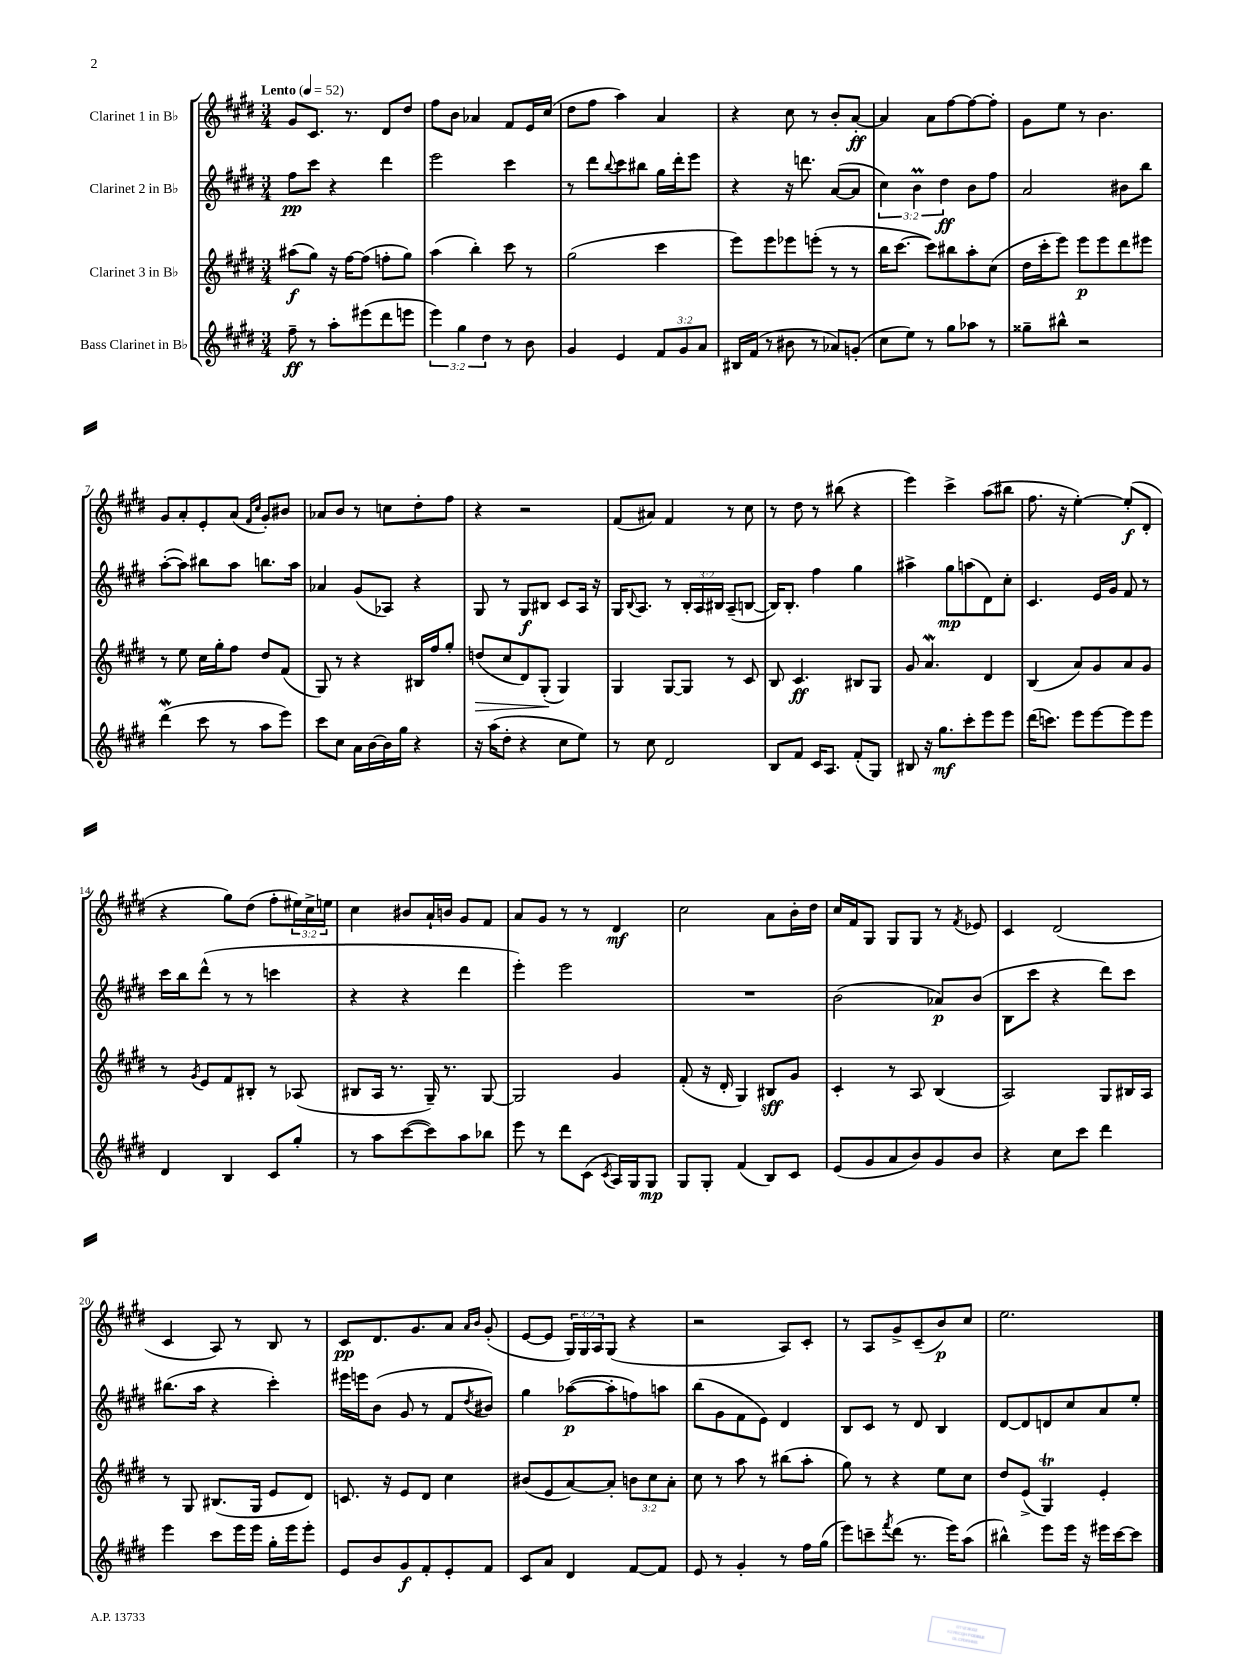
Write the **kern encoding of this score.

**kern	**kern	**kern	**kern
*staff4	*staff3	*staff2	*staff1
*clefG2	*clefG2	*clefG2	*clefG2
*k[f#c#g#d#]	*k[f#c#g#d#]	*k[f#c#g#d#]	*k[f#c#g#d#]
*M3/4	*M3/4	*M3/4	*M3/4
*MM52	*MM52	*MM52	*MM52
8ff#~	(8aa#	8ff#	8g#
8r	8gg#)	8ccc#	8.c#
8aa'	16r	4r	.
.	[16ff#	.	8.r
(8eee#	(8ff#]	.	.
8ddd#	8ff'	4ddd#	8d#
8eee	8gg#)	.	8dd#
=	=	=	=
6eee)	(4aa	2eee	8ff#
.	.	.	8b
6gg#	.	.	.
.	4bb')	.	4a-
6dd#	.	.	.
8r	8ccc#	4ccc#	8f#
8b	8r	.	16e
.	.	.	(16cc#
=	=	=	=
4g#	(2gg#	8r	8dd#
.	.	8ddd#	8ff#
.	.	8qqbb	.
4e	.	8ccc#	4aa)
.	.	8bb#	.
12f#	4ccc#	16gg#	4a
.	.	16ddd#'	.
12g#	.	.	.
.	.	8eee	.
12a	.	.	.
=	=	=	=
16B#	8eee)	4r	4r
(16f#	.	.	.
8r	8eee	.	.
8b#	8eee-	16r	8cc#
.	.	8.ddd	.
8r	(8eee'	.	8r
8a-)	8r	([8a	8b'
(8g'	8r	8a]	[8a'
=	=	=	=
8cc#	16bb	6cc#)	4a]
.	[8.ccc#	.	.
8ee)	.	.	.
.	.	6b	.
8r	8ccc#])	.	8a
.	.	6dd#	.
8gg#	8bb#	.	[8ff#
8aa-	8aa'	8b	8ff#_
8r	(8cc#	8ff#	8ff#']
=	=	=	=
8gg##~	16dd#	2a	8g#
.	16ccc#'	.	.
8bb#^^	8eee)	.	8ee
2r	8eee	.	8r
.	8eee	.	4.b
.	8ddd#	8b#	.
.	8eee#	8bb	.
=	=	=	=
(4ddd#	8r	([8aa'	8g#
.	8ee	8aa])	8a'
8ccc#	16cc#	8bb#	8e'
.	16gg#'	.	.
8r	8ff#	8aa	(8a
.	.	.	16qqf#
.	.	.	16qqcc#
8aa	8dd#	8.bb	8g#')
8eee)	(8f#	.	8b#
.	.	16aa	.
=	=	=	=
8ccc#	8G#)	4a-	8a-
8cc#	8r	.	8b
16a	4r	(8g#	8r
[16b	.	.	.
16b]	.	8A-)	8cc
16gg#	.	.	.
4r	16B#	4r	8dd#'
.	16ff#	.	.
.	8gg#'	.	8ff#
=	=	=	=
16r	(8dd	8G#	4r
(16aa	.	.	.
8dd#'	8cc#	8r	.
4r	8d#)	8G#	2r
.	(8G#'	8B#	.
8cc#	4G#)	8c#	.
8ee)	.	16A	.
.	.	16r	.
=	=	=	=
8r	4G#	16G#	(8f#
.	.	8qqB	.
.	.	8.A	.
8cc#	.	.	8a#)
2d#	[8G#	8r	4f#
.	8G#]	24B'	.
.	.	24A	.
.	.	24B#	.
.	8r	(8A~	8r
.	8c#	[8B	8cc#
=	=	=	=
8B	8B	16B])	8r
.	.	8.B'	.
8f#	4.c#	.	8dd#
16c#	.	4ff#	8r
8.A	.	.	.
.	.	.	(8bb#
(8f#'	8B#	4gg#	4r
8G#)	8G#	.	.
=	=	=	=
8B#	8g#	4aa#^	4eee)
16r	4.a	.	.
8.gg#	.	.	.
.	.	8gg#	4ccc#^
8ccc#'	.	(8aa	.
8eee	4d#	8d#)	(8aa
8eee	.	8cc#'	8bb#
=	=	=	=
(16ddd#	(4B	4.c#	8.ff#
8.ccc)	.	.	.
.	.	.	16r
8eee	8a)	.	[4ee')
[8eee	8g#	16e	.
.	.	16g#	.
8eee]	8a	8f#	(8ee']
8eee	8g#	8r	8d#'
=	=	=	=
4d#	8r	16ccc#	4r
.	.	16bb	.
.	8qg#	.	.
.	8e	(8ddd#^^	.
4B	8f#	8r	8gg#)
.	8B#'	8r	(8dd#
8c#	8r	4ccc	8ff#'
8gg#'	(8A-	.	24ee#)
.	.	.	24cc#^
.	.	.	24ee
=	=	=	=
8r	8B#	4r	4cc#
8aa	16A	.	.
.	8.r	.	.
([8ccc#	.	4r	8b#
8ccc#])	16G#~)	.	16a`
.	8.r	.	16b
8aa	.	4ddd#	8g#
8bb-	[8G#	.	8f#
=	=	=	=
8eee	2G#]	4eee')	8a
8r	.	.	8g#
8ddd#	.	2eee	8r
(8c#	.	.	8r
8qc#	.	.	.
16A)	4g#	.	4d#
16G#	.	.	.
8G#	.	.	.
=	=	=	=
8G#	(8f#'	2.r	2cc#
8G#'	16r	.	.
.	16d#'	.	.
(4f#	4G#)	.	.
8B)	8B#	.	8a
8c#	8g#	.	16b'
.	.	.	16dd#
=	=	=	=
(8e	4c#'	(2b	16cc#
.	.	.	16f#
8g#	.	.	8G#
8a	8r	.	8G#
8b)	8A	.	8G#
8g#	(4B	8a-)	8r
.	.	.	8qf#
8b	.	(8b	8e-
=	=	=	=
4r	2A)	8B	4c#
.	.	8ccc#	.
8cc#	.	4r	(2d#
8ccc#	.	.	.
4ddd#	8G#	8ddd#)	.
.	16B#	8ccc#	.
.	16A	.	.
=	=	=	=
4eee	8r	(8.bb#	4c#
.	8G#	.	.
.	.	16aa	.
8ccc#	(8.B#	4r	8A)
16eee	.	.	8r
16eee	16G#	.	.
16gg#'	8e	4ccc#')	8B
16eee	.	.	.
8eee'	8d#)	.	8r
=	=	=	=
8e	8.c	16eee#	8c#
.	.	16eee	.
8b	.	(8b	8.d#
.	16r	.	.
8g#	8e	8g#	.
.	.	.	8.g#
8f#'	8d#	8r	.
8e'	4cc#	8f#	8a
.	.	.	16qqa
.	.	8qdd#	16qqb
8f#	.	8b#)	(8g#'
=	=	=	=
8c#	(8b#	4gg#	[8e
8a	8e	.	8e]
4d#	[8a)	([8aa-	24G#)
.	.	.	24G#
.	.	.	24A
.	8a']	8aa-']	(8G#
[8f#	12b	8ff)	4r
.	12cc#	.	.
8f#]	.	8aa	.
.	12a'	.	.
=	=	=	=
8e	8cc#	(8bb	2r
8r	8r	8g#	.
4g#'	8aa	8f#	.
.	8r	8e)	.
8r	(8bb#	4d#	8A)
16ff#	8aa'	.	8c#'
(16gg#	.	.	.
=	=	=	=
8eee)	8gg#)	8B	8r
8ccc~	8r	8c#	8A
8qfff#	.	.	.
(8ddd#	4r	8r	8g#^
8.r	.	8d#	(8c#~
.	8ee	4B	8b)
16eee)	.	.	.
(8aa	8cc#	.	8cc#
=	=	=	=
4bb#^^)	8dd#	[8d#	2.ee
.	(8e^	8d#]	.
8eee	4G#)	8d	.
16eee	.	8cc#	.
16r	.	.	.
16eee#	4e'	8a	.
[16ccc#	.	.	.
8ccc#]	.	8ee'	.
==	==	==	==
*-	*-	*-	*-
